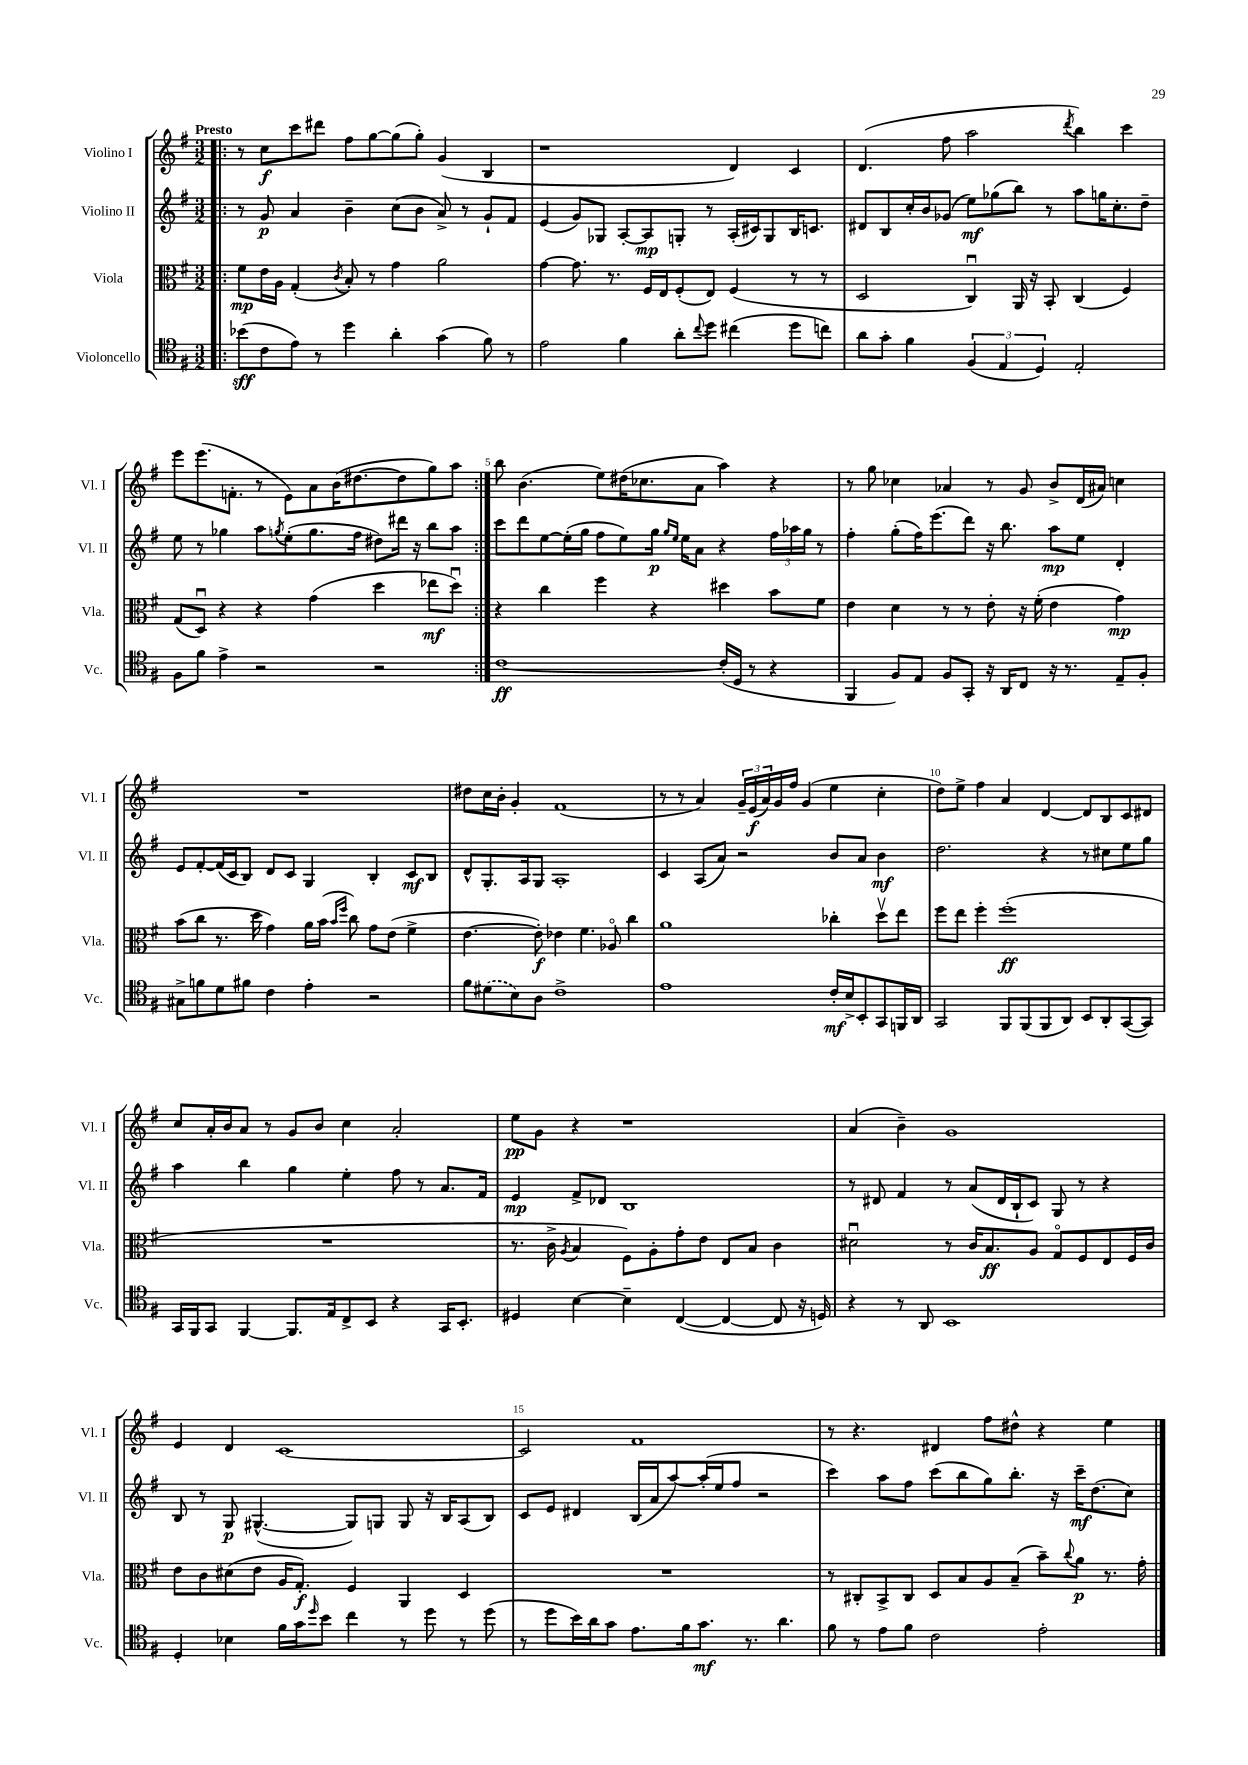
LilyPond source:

<<
\new StaffGroup <<
\new Staff = "s0" \with { instrumentName = "Violino I" shortInstrumentName = "Vl. I" } {
    \clef treble \key g \major \numericTimeSignature \time 3/2 \tempo "Presto"
    \repeat volta 2 { \bar ".|:" r8 c''8\f c'''8 dis'''8 fis''8 g''8~ g''8( g''8-.) g'4( b4 |
    r1 d'4) c'4 |
    d'4.( fis''8 a''2 \acciaccatura { d'''8 } b''4) c'''4 |
    e'''8 e'''8.( f'8.-. r8 e'8) a'8 b'16( dis''8.~ dis''8 g''8) a''8 | }
    b''8 b'4.( e''8) dis''16( ces''8. a'8 a''4) r4 |
    r8 g''8 ces''4 aes'4 r8 g'8 b'8-> d'16( ais'16) c''4 |
    R1. |
    dis''8 c''16 b'16-. g'4-. fis'1( |
    r8 r8 a'4) \tuplet 3/2 { g'16-- e'16\f( a'16) } g'16 fis''16 g'4( e''4 c''4-. |
    d''8) e''8-> fis''4 a'4 d'4~ d'8 b8 c'8 dis'8 |
    c''8 a'16-. b'16 a'8 r8 g'8 b'8 c''4 a'2-. |
    e''8\pp g'8 r4 r1 |
    a'4( b'4--) g'1 |
    e'4 d'4 c'1~ |
    c'2 fis'1 |
    r8 r4. dis'4 fis''8 dis''8-^ r4 e''4 \bar "|." |
}
\new Staff = "s1" \with { instrumentName = "Violino II" shortInstrumentName = "Vl. II" } {
    \clef treble \key g \major \numericTimeSignature \time 3/2
    \repeat volta 2 { \bar ".|:" r8 g'8\p a'4 b'4-- c''8( b'8 a'8->) r8 g'8-! fis'8 |
    e'4( g'8) ges8 a8~-. a8\mp g8-. r8 a16-.( cis'16) g8 b16 c'8. |
    dis'8 b8 c''16-. b'16 ges'8( e''8\mf) ges''8( b''8) r8 a''8 g''16 c''8.-. d''8-- |
    e''8 r8 ges''4 a''8 \acciaccatura { g''8 } e''8-.( g''8. fis''16 dis''8) dis'''16 r16 b''8 a''8 | }
    c'''8 d'''8 e''8~ e''16-.( g''16 fis''8 e''8) g''16\p \grace { g''16 e''16 } e''16 a'8 r4 \tuplet 3/2 { fis''16 aes''16 g''16 } r8 |
    fis''4-. g''8-.( fis''16) e'''8.( d'''8) r16 b''8. a''8\mp e''8 d'4-. |
    e'8 fis'8~-. fis'16( c'16 b8) d'8 c'8 g4 b4-. c'8\mf b8 |
    d'8-^ g8.-. a16 g8 a1-. |
    c'4 a8( a'8) r2 b'8 a'8 b'4\mf |
    d''2. r4 r8 cis''8 e''8 g''8 |
    a''4 b''4 g''4 e''4-. fis''8 r8 a'8. fis'16 |
    e'4\mp fis'8-> des'8 b1 |
    r8 dis'8 fis'4 r8 a'8( dis'16 b16-! c'8) g8 r8 r4 |
    b8 r8 g8\p gis4.~-^( gis8) g8 g8 r16 b16 a8( b8) |
    c'8 e'8 dis'4 b16( a'16 a''8~) a''16-.( e''16 fis''8 r2 |
    c'''4) a''8 fis''8 c'''8( b''8 g''8) b''8.-. r16 c'''16--\mf d''8.( c''8) \bar "|." |
}
\new Staff = "s2" \with { instrumentName = "Viola" shortInstrumentName = "Vla." } {
    \clef alto \key g \major \numericTimeSignature \time 3/2
    \repeat volta 2 { \bar ".|:" fis'8\mp e'16 a16 g4-.( \acciaccatura { c'8 } b8-.) r8 g'4 a'2 |
    g'4~ g'8. r8. fis16 e16 fis8-.( e8) fis4( r8 r8 |
    d2 c4\downbow) a,16 r16 b,8-. c4( fis4) |
    g8( d8\downbow) r4 r4 g'4( d''4 ees''8\mf d''8\downbow) | }
    r4 c''4 fis''4 r4 dis''4 b'8 fis'8 |
    e'4 d'4 r8 r8 e'8-. r16 fis'16-.( e'4 g'4\mp) |
    b'8( c''8 r8. d''16 g'4) a'16 b'16( \grace { b'16 fis''16 } c''8) g'8 e'8( fis'4-> |
    e'4.~ e'8-.\f) ees'4 fis'4. aes8\flageolet c''4 |
    a'1 ces''4-. d''8\upbow e''8 |
    fis''8 e''8 fis''4-. fis''1-.\ff( |
    R1. |
    r8. c'16-> \acciaccatura { a8 } b4 fis8) a8-. g'8-. e'8 e8 b8 c'4 |
    dis'2\downbow r8 c'16 b8.\ff a8 g8\flageolet fis8 e8 fis16 c'16 |
    e'8 c'8 dis'8( e'8 a16 g8.-.\f) fis4 a,4 d4 |
    R1. |
    r8 cis8-. b,8-> cis8 d8 b8 a8 b8--( b'8--) \appoggiatura { c''8 } a'8\p r8. g'16-. \bar "|." |
}
\new Staff = "s3" \with { instrumentName = "Violoncello" shortInstrumentName = "Vc." } {
    \clef tenor \key g \major \numericTimeSignature \time 3/2
    \repeat volta 2 { \bar ".|:" bes'8\sff( c'8 e'8) r8 d''4 a'4-. g'4( fis'8) r8 |
    e'2 fis'4 a'8-. \appoggiatura { c''8 } d''8 cis''4( d''8 c''8) |
    a'8 g'8-. fis'4 \tuplet 3/2 { fis4( e4 d4) } e2-. |
    fis8 fis'8 e'4-> r2 r2 | }
    c'1~\ff c'16-.( d16 r8 r4 |
    fis,4 fis8) e8 fis8 g,8-. r16 a,16 c8 r16 r8. e8-- fis8-. |
    gis8-> f'8 d'8 fis'8 c'4 e'4-. r2 |
    fis'8 \once \slurDashed dis'8( b8) a8 c'1-> |
    e'1 c'16-.\mf b16-> b,8-. g,8 f,16 a,16 |
    g,2 fis,8 fis,8( fis,8 a,8) b,8 a,8-. g,8~( g,8) |
    g,16 fis,16 g,8 fis,4~ fis,8. e16 c8-> b,8 r4 g,16 b,8.-. |
    dis4 b4~ b4-- c4~( c4~ c8 r16 d16) |
    r4 r8 a,8 b,1 |
    d4-. bes4 fis'16 g'16 \grace { d''16 } b'8 c''4 r8 d''8 r8 d''8( |
    r8 d''8 b'16) a'16 g'8 e'8. fis'16 g'8.\mf r8. a'4. |
    fis'8 r8 e'8 fis'8 c'2 e'2-. \bar "|." |
}
>>
>>
\layout { \context { \Score \override BarNumber.break-visibility = ##(#f #t #t) barNumberVisibility = #(every-nth-bar-number-visible 5) } }
